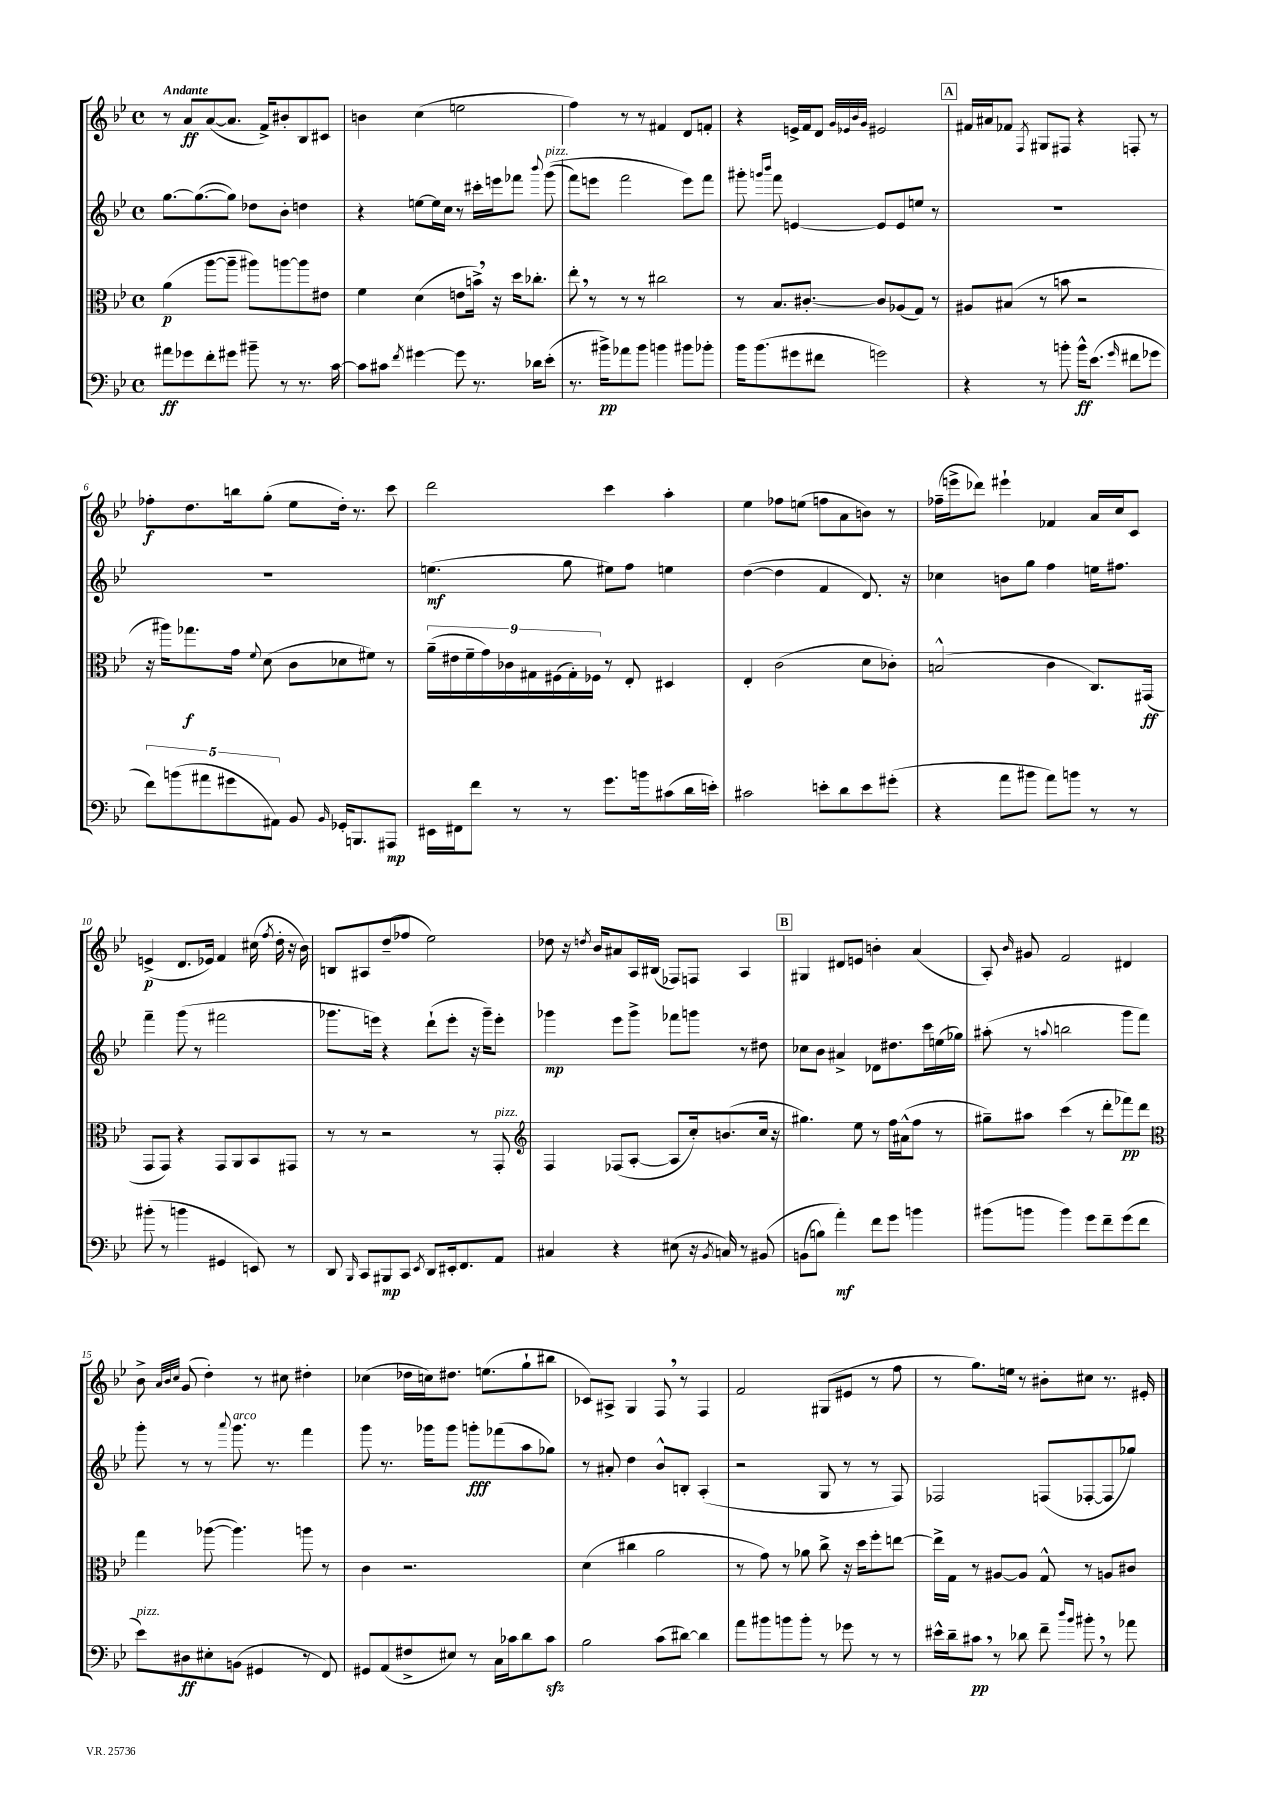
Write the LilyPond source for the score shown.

<<
\new StaffGroup <<
\new Staff = "s0" {
    \clef treble \key bes \major \defaultTimeSignature \time 4/4 \tempo "Andante"
    \autoBeamOff r8 a'8[\ff a'8~( a'8.] f'16[->) bis'8-. bes8 cis'8] |
    b'4 c''4( e''2 |
    f''4) r8 r8 fis'4 d'8[ f'8]-. |
    r4 e'16[-> f'16 d'8] \grace { g'32[ ees'32 bes'32 g'32] } eis'2 |
    \mark \markup { \box "A" } fis'16[ ais'16 fes'8] \acciaccatura { f8 } gis8[ fis8] r4 f8-. r8 |
    fes''8[-.\f d''8. b''16 g''8]-.( ees''8[ d''16]-.) r8. c'''8 |
    d'''2 c'''4 a''4-. |
    ees''4 fes''8[ e''8]( f''8[ a'8 b'8]) r8 |
    fes''16[--( e'''16-> des'''8]) eis'''4-! fes'4 a'16[ c''16 c'8] |
    e'4->\p( d'8.[ ees'16]) f'4 cis''16( \acciaccatura { f''8 } d''16-. r16 bes'16) |
    b8[ ais8 d''8--( fes''8] ees''2) |
    des''8 r16 \acciaccatura { d''8 } bes'16[ ais'8 a16 bis16]( fes8[) f8] a4 |
    \mark \markup { \box "B" } gis4 dis'8[ e'8] b'4-. a'4( |
    a8-.) \grace { bes'16 } gis'8 f'2 dis'4 |
    bes'8-> \grace { a'32[ bes'32 c''32] } g'8( d''4-.) r8 cis''8 dis''4-. |
    ces''4( des''16[ c''16) dis''8.] e''8.[( g''8-! bis''8] |
    ces'8[) ais8]-> g4 f8 \breathe r8 f4 |
    f'2 gis8[( eis'8] r8 f''8 |
    r8 g''8.[) e''16] r8 bis'8[-. cis''8] r8. eis'16-. \bar "|." |
}
\new Staff = "s1" {
    \clef treble \key bes \major \defaultTimeSignature \time 4/4
    \autoBeamOff g''8.[~ g''8.~( g''8]) des''8[ bes'8]-. d''4 |
    r4 e''8[~ e''16 c''16] r8 cis'''16[-. e'''16 fes'''8] \appoggiatura { bes'''8 } g'''8^\markup { \italic "pizz." }(\( |
    f'''8[) e'''8] f'''2 e'''8[\) f'''8] |
    gis'''8-. \grace { g'''16[ bes'''16] } f'''8 e'4~ e'8[ e'8 e''8] r8 |
    \mark \markup { \box "A" } R1 |
    R1 |
    e''4.\mf( g''8 eis''8[) f''8] e''4 |
    d''4~( d''4 f'4 d'8.) r16 |
    ces''4 b'8[ g''8] f''4 e''16[ fis''8.] |
    f'''4-- g'''8( r8 fis'''2 |
    ges'''8.[ e'''16]) r4 d'''8[-!( e'''8]-. r16 ges'''16[--) e'''8]-. |
    ges'''4\mp ees'''8[ ges'''8]-> fes'''8[ g'''8] r8 dis''8 |
    \mark \markup { \box "B" } ces''8[ bes'8] ais'4-> des'8[ dis''8. c'''16 e''16( ges''16]) |
    ais''8-.( r8 \appoggiatura { a''8 } b''2 g'''8[ f'''8]) |
    g'''8-. r8 r8 \appoggiatura { a'''8 } g'''8.^\markup { \italic "arco" } r8. f'''4 |
    g'''8 r8. ges'''16[ ges'''8] g'''8[-.\fff fes'''8( a''8 ges''8]) |
    r8 ais'8-. d''4 bes'8[-^ b8]-. a4-.( |
    r2 g8 r8 r8 f8) |
    fes2 f8[( fes8~-. fes8 ges''8]) \bar "|." |
}
\new Staff = "s2" {
    \clef alto \key bes \major \defaultTimeSignature \time 4/4
    \autoBeamOff a'4\p( a''8[~ a''8]-- ais''8[) a''8~ a''8 eis'8] |
    f'4 d'4( e'8[ b'16]->) \breathe r16 d''16[ ces''8.]-. |
    ees''8-. \breathe r8 r8 r8 cis''2 |
    r8 bes8.[ cis'8.]~-. cis'8[ aes8( g8]) r8 |
    \mark \markup { \box "A" } ais8[ bis8]( r8 b'8 r2 |
    r16 ais''16[) ges''8.\f g'16] \appoggiatura { f'8 } d'8( c'8[ des'8 fis'8]) r8 |
    \tuplet 9/8 { a'16[--( eis'16 f'16-- g'16) ces'16 gis16 fis16( gis16-.) fes16] } r8 ees8-. dis4 |
    ees4-. c'2( d'8[ ces'8]-.) |
    b2-^( c'4 c8.[) gis,16]\ff( |
    g,8[ g,8]) r4 g,8[ a,8 bes,8 gis,8] |
    r8 r8 r2 r8 g,8-.^\markup { \italic "pizz." } |
    \clef treble f4 fes8[( a8]~-. a8[ c''16-.) b'8.( c''16] r16 |
    \mark \markup { \box "B" } gis''4.) ees''8 r8 f''16[ ais'16-^( f''8] r8 |
    gis''8[--) ais''8] c'''4( r8 d'''8[-. fes'''8\pp) d'''8] |
    \clef alto g''4 aes''8~( aes''4.) a''8 r8 |
    c'4 r2. |
    d'4( cis''4 a'2 |
    r8 g'8) r8 aes'8 c''8-> r16 d''16[ f''8-. e''8]~ |
    e''16[-> g16] r8 ais8[~ ais8] g8-^ r8 a8[ cis'8] \bar "|." |
}
\new Staff = "s3" {
    \clef bass \key bes \major \defaultTimeSignature \time 4/4
    \autoBeamOff ais'8[\ff ges'8 f'8-. gis'8] bis'8-- r8 r8. c'16~ |
    c'8[ cis'8] \acciaccatura { f'8 } gis'4~ gis'8 r8. des'16[ ees'8]-.( |
    r8. bis'16[->\pp) aes'8 bis'8] b'4 bis'8[ bes'8]-. |
    bes'16[ bes'8.( gis'8 fis'8] g'2) |
    \mark \markup { \box "A" } r4 r8 b'8-. b'16[-^\ff ees'8.]( \grace { g'16 } fis'8[ ges'8] |
    \tuplet 5/4 { f'8[) b'8( ais'8 gis'8 ais,8]) } bes,8 \grace { bes,16 } ges,16[-. b,,8. ais,,8]\mp |
    eis,16[ fis,16 f'8] r8 r8 g'8.[ b'16 cis'8( d'16 e'16]-.) |
    cis'2 e'8[-. d'8 e'8 gis'8]-.( |
    r4 a'8[ bis'8] a'8[) b'8] r8 r8 |
    bis'8-.( r8 b'4 gis,4 e,8) r8 |
    d,8 \grace { bes,,16 } c,8[ bis,,8\mp c,8] \acciaccatura { ees,8 } d,8[ eis,16-. f,8. a,8] |
    cis4 r4 eis8( r16 \acciaccatura { bes,8 } c16) r8 bis,8\( |
    \mark \markup { \box "B" } b,8[( b8]) a'4-.\mf\) f'8[ g'8] b'4 |
    bis'8[( b'8] b'4) g'8[ f'8-- g'8( f'8] |
    ees'8[^\markup { \italic "pizz." }) dis8\ff eis8-. b,8]( gis,4 r8 f,8) |
    gis,8[ a,8( fis8-> eis8]) r8 c16[ ces'16 d'8 ces'8]\sfz |
    bes2 c'8[( dis'8]~) dis'4 |
    a'8[ bis'8 b'8 b'8]-. r8 ges'8 r8 r8 |
    eis'16[-^ d'16-- cis'8]\pp \breathe r8 des'8 f'8-- \grace { d''16[ bes'16] } bis'8-. \breathe r8 aes'8 \bar "|." |
}
>>
>>
